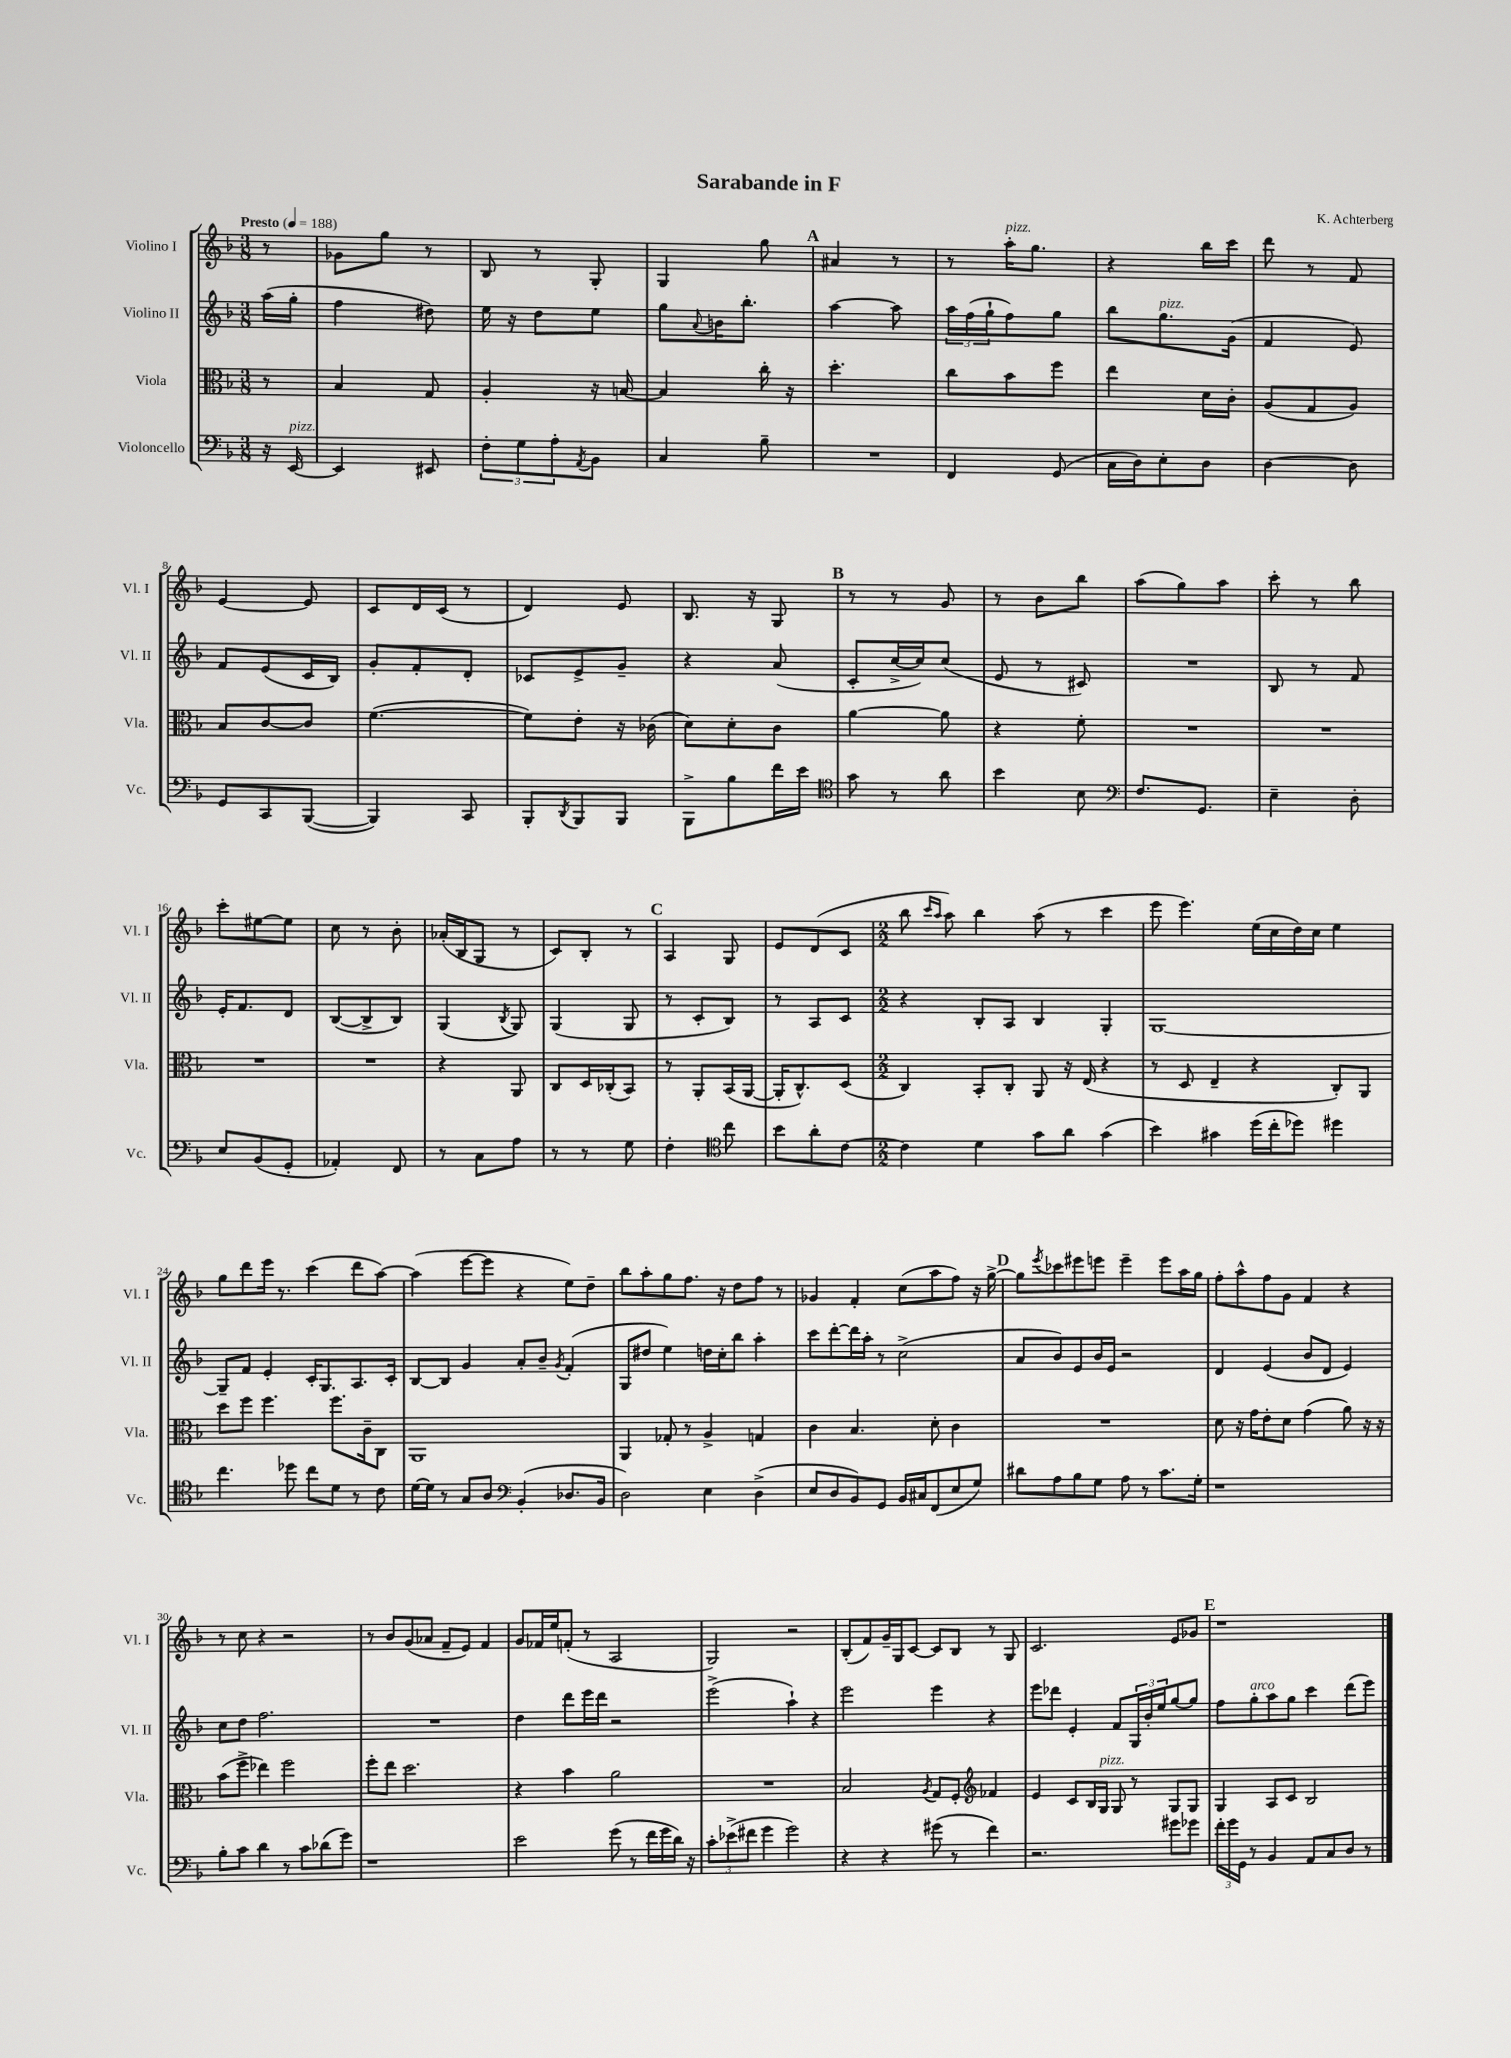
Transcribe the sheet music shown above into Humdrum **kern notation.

**kern	**kern	**kern	**kern
*staff4	*staff3	*staff2	*staff1
*clefF4	*clefC3	*clefG2	*clefG2
*k[b-]	*k[b-]	*k[b-]	*k[b-]
*M3/8	*M3/8	*M3/8	*M3/8
*MM188	*MM188	*MM188	*MM188
16r	8r	(16aa	8r
[16EE	.	16gg'	.
=	=	=	=
4EE]	4B-	4ff	8g-
.	.	.	8gg
8EE#	8G	8dd#)	8r
=	=	=	=
12F'	4A'	16ee	8B-
.	.	16r	.
12G	.	.	.
.	.	8dd	8r
12A'	.	.	.
8qAA	.	.	.
8BB-	16r	8ee	8G'
.	[16B	.	.
=	=	=	=
4C	4B]	8gg	4G
.	.	8qqa	.
.	.	16b	.
.	.	8.bb-'	.
8B-~	16cc'	.	8gg
.	16r	.	.
=	=	=	=
4.r	4.dd'	[4aa	4a#
.	.	8aa]	8r
=	=	=	=
4FF	8cc	24aa	8r
.	.	(24ff	.
.	.	24gg`	.
.	8b-	8ff)	16aa'
.	.	.	8.gg
(8GG	8ff	8gg	.
=	=	=	=
16C	4ee	8bb-	4r
16D)	.	.	.
8E'	.	8.gg	.
8D	16d	.	16bb-
.	16c'	(16g	16ccc
=	=	=	=
[4D	(8A	4f	8ddd
.	8G	.	8r
8D]	8A)	8e)	8f
=	=	=	=
8GG	8B-	8f	[4e
8CC	[8c	(8e	.
([8BBB-	8c]	16c	8e]
.	.	16B-)	.
=	=	=	=
4BBB-])	([4.f	8g'	8c
.	.	8f'	16d
.	.	.	(16c
8CC	.	8d'	8r
=	=	=	=
8BBB-'	8f])	8c-	4d)
8qDD	.	.	.
8BBB-	8e'	8e^	.
8BBB-	16r	8g~	8e
.	(16c-	.	.
=	=	=	=
8BBB-^	8d)	4r	8.B-
8B-	8d'	.	.
.	.	.	16r
16f	8c	(8a	8G
16e	.	.	.
=	=	=	=
*clefC4	*	*	*
8g	[4a	8c'	8r
8r	.	[16cc^	8r
.	.	16cc])	.
8a	8a]	(8cc	8g
=	=	=	=
4b-	4r	8e	8r
.	.	8r	8b-
8B-	8f'	8c#)	8bb-
=	=	=	=
*clefF4	*	*	*
8.F	4.r	4.r	(8aa
.	.	.	8gg)
8.GG	.	.	.
.	.	.	8aa
=	=	=	=
4E~	4.r	8B-	8ccc'
.	.	8r	8r
8D'	.	8f	8bb-
=	=	=	=
8E	4.r	16e'	8ccc'
.	.	8.f	.
(8BB-	.	.	[8ee#
8GG'	.	8d	8ee#]
=	=	=	=
4AA-')	4.r	([8B-	8cc
.	.	8B-^]	8r
8FF	.	8B-)	8b-'
=	=	=	=
8r	4r	(4G	(16a-'
.	.	.	16B-
8C	.	.	8G
.	.	8qB-	.
8A	8AA	8G)	8r
=	=	=	=
8r	8C	(4G	8c)
8r	16D	.	8B-'
.	(16C-'	.	.
8G	8BB-)	8G	8r
=	=	=	=
4F'	8r	8r	4A
.	8AA'	8c'	.
*clefC4	*	*	*
8cc	(16BB-	8B-)	8G
.	[16AA	.	.
=	=	=	=
8b-	16AA']	8r	8e
.	8.C^^)	.	.
8a'	.	8A	(8d
[8c	(8D	8c	8c
=	=	=	=
*M2/2	*M2/2	*M2/2	*M2/2
4c]	4C)	4r	8bb-
.	.	.	16qqccc
.	.	.	16qqaa
.	.	.	8aa)
4d	8BB-'	8B-'	4bb-
.	8C'	8A	.
8g	8AA	4B-	(8aa
8a	16r	.	8r
.	(16E	.	.
(4g	4r	4G'	4ccc
=	=	=	=
4b-)	8r	[1G	8eee
.	8D	.	4.eee)
4g#	4E~	.	.
(16dd	4r	.	(16ee
16cc'	.	.	16cc
8dd-)	.	.	16dd)
.	.	.	16cc
4dd#	8C')	.	4ee
.	8AA	.	.
=	=	=	=
4.cc	8dd	8G~]	8gg
.	8ff	8f	8ddd
.	4.ff	4e'	16eee
.	.	.	8.r
8dd-	.	.	.
8cc	.	16c'	(4ccc
.	.	8.G	.
8d	8.ff	.	.
8r	.	8.A	8ddd
.	16c~	.	.
8c	8C	.	[8aa)
.	.	16c'	.
=	=	=	=
[16d	1AA	[8B-	(4aa]
16d]	.	.	.
8r	.	8B-]	.
8G	.	4g	[8eee
8A	.	.	8eee]
*clefF4	*	*	*
(4BB-'	.	8a'	4r
.	.	8b-~	.
.	.	8qg	.
8.D-	.	(4f'	8ee)
.	.	.	8dd~
16BB-	.	.	.
=	=	=	=
2D)	4AA	8G	8bb-
.	.	8dd#	8aa'
.	8G-'	4ee)	8gg
.	8r	.	8.ff
4E	4A^	16dd	.
.	.	16cc'	16r
.	.	8bb-	8dd
(4D^	4G	4aa'	8ff
.	.	.	8r
=	=	=	=
8E	4c	8ccc	4g-
8D	.	[8ddd'	.
8BB-)	4.B-	16ddd]	4f'
.	.	16aa'	.
8GG	.	8r	.
16BB-	.	(2cc^	(8cc
16C#	.	.	.
(8FF	8d'	.	8aa
8E	4c	.	8ff)
8G)	.	.	16r
.	.	.	[16gg^
=	=	=	=
8d#	1r	8a	8gg]
.	.	.	8qeee
8A	.	8b-)	8ccc-
8B-	.	8e	8eee#
8G	.	16b-	8eee
.	.	16e	.
8A	.	2r	4eee~
8r	.	.	.
8.c	.	.	8eee
.	.	.	16aa
16G'	.	.	16gg
=	=	=	=
1r	8d	4d	8ff'
.	16r	.	8aa^^
.	16g	.	.
.	8e'	(4e	8ff
.	8d	.	8g
.	(4g	8b-	4f
.	.	8d	.
.	8a)	4e)	4r
.	16r	.	.
.	16r	.	.
=	=	=	=
8B-'	(8b-	8cc	8r
8c	8ff^	8dd	8cc
4d	4ee-)	2.ff	4r
8r	2ff	.	2r
8c	.	.	.
(8d-	.	.	.
8g)	.	.	.
=	=	=	=
1r	8ff'	1r	8r
.	8ee	.	8b-
.	2.dd	.	(8g
.	.	.	8a-
.	.	.	8f~
.	.	.	8e)
.	.	.	4f
=	=	=	=
2e	4r	4dd	8g
.	.	.	16f-
.	.	.	16ee
.	4b-	8ddd	(8f'
.	.	16eee	8r
.	.	16ddd	.
(8g	2a	2r	2A
8r	.	.	.
16f	.	.	.
16g	.	.	.
16d)	.	.	.
16r	.	.	.
=	=	=	=
12c'	1r	(2eee^	2G)
(12e-^	.	.	.
12f#	.	.	.
4g	.	.	.
2g)	.	4aa`)	2r
.	.	4r	.
=	=	=	=
4r	2B-	2eee	(8B-'
.	.	.	8f)
4r	.	.	16g~
.	.	.	16G
.	.	.	[8c
.	8qA	.	.
(8g#	8G	4eee	8c]
8r	8F'	.	8B-
*	*clefG2	*	*
4f)	4f-	4r	8r
.	.	.	8G
=	=	=	=
2.r	4e	8eee	2.c
.	.	8ddd-	.
.	8c	4e'	.
.	16B-	.	.
.	16G	.	.
.	8G	8f	.
.	8r	24G	.
.	.	24b-'	.
.	.	24ee	.
8g#	8G	[8gg	8e
8g-	8G	8gg]	8g-
=	=	=	=
24f'	4G	8ff	1r
24g	.	.	.
24GG	.	.	.
8r	.	8gg'	.
4BB-	8A	8aa	.
.	8c	8gg	.
8AA	2B-	4ccc	.
8C	.	.	.
8D	.	(8ddd	.
8r	.	8eee)	.
==	==	==	==
*-	*-	*-	*-
